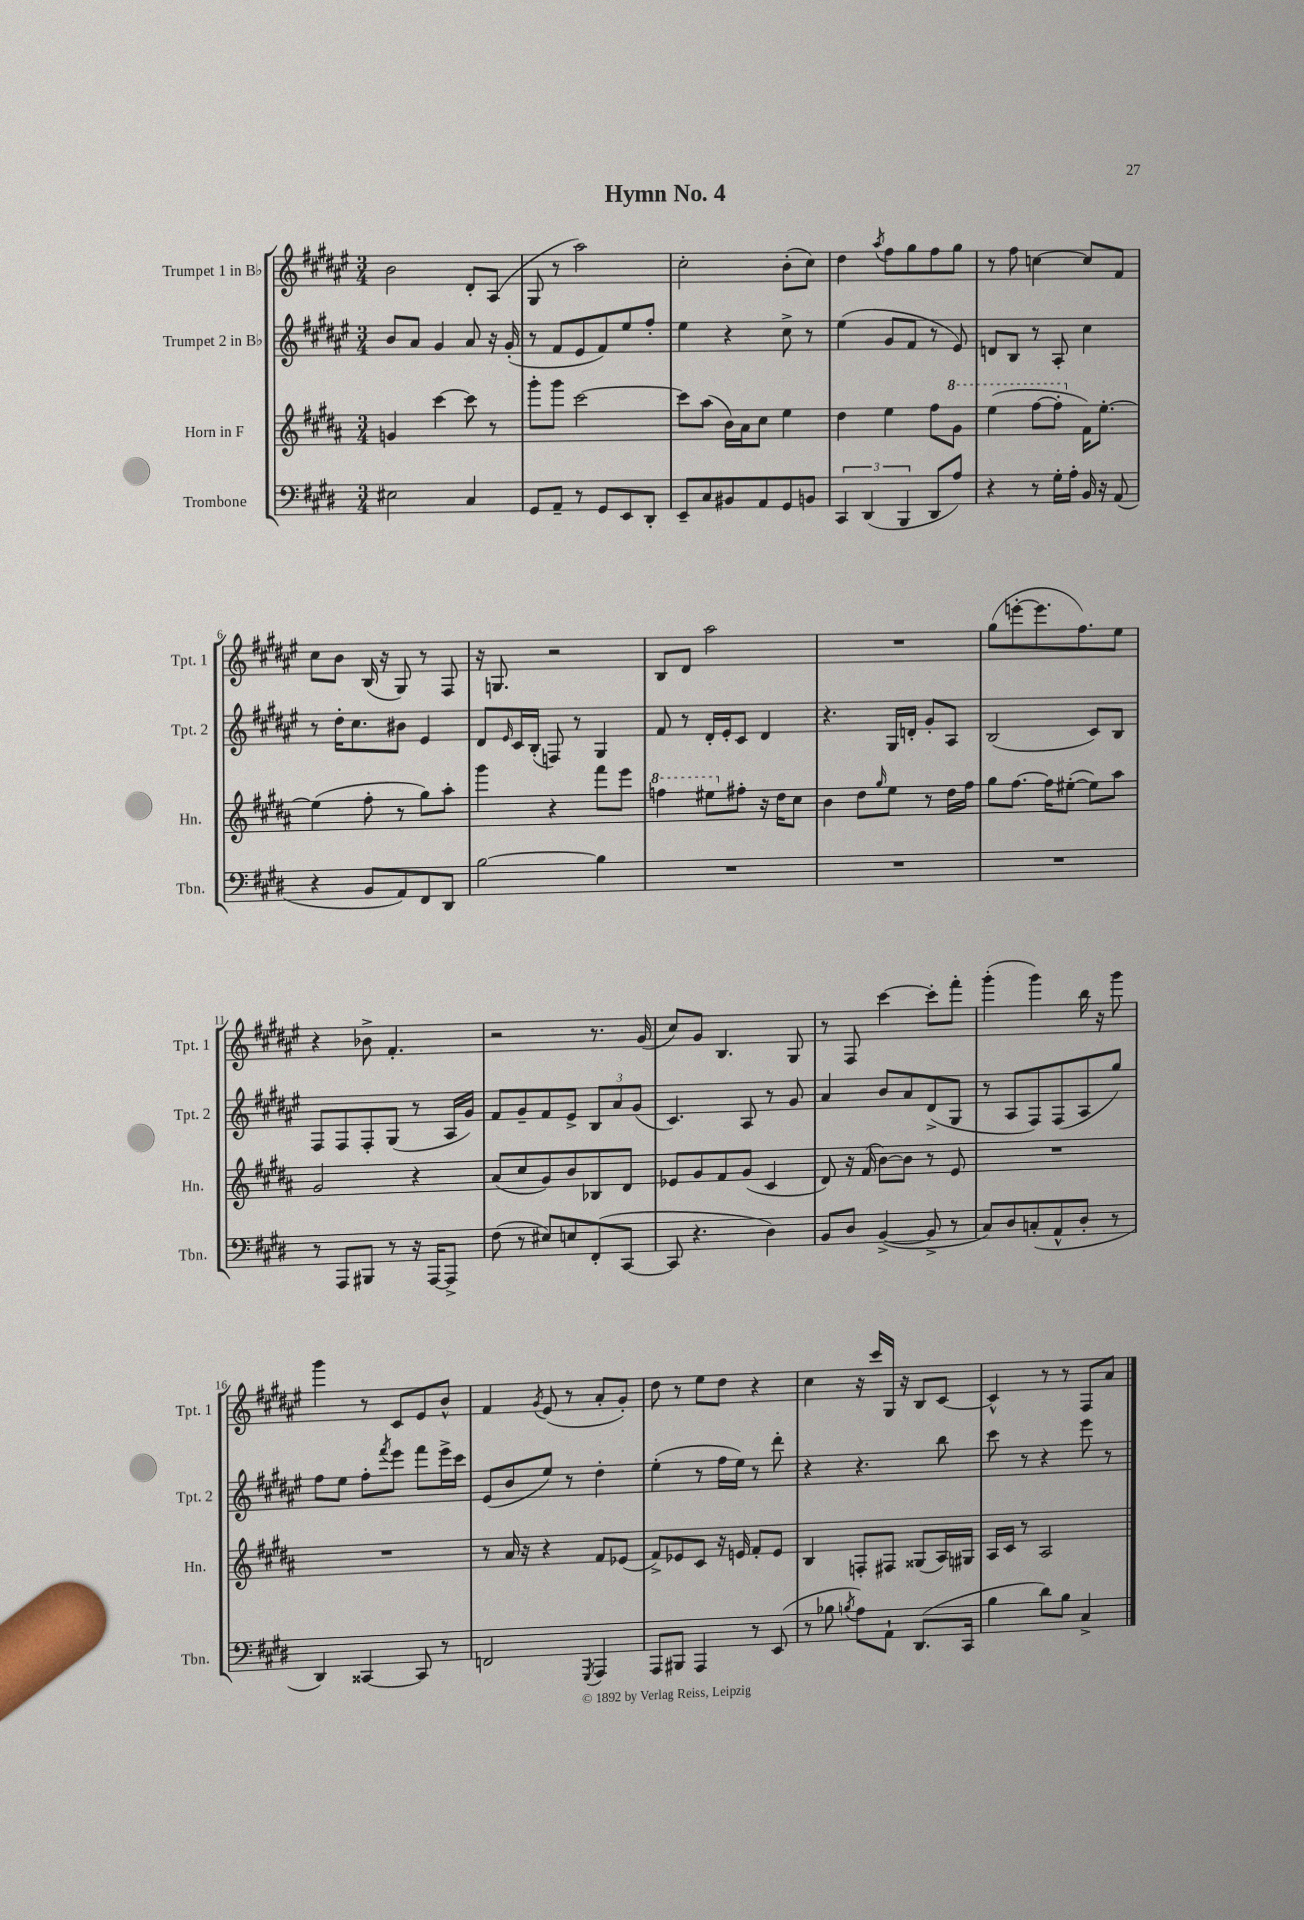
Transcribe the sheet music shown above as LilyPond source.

\header { title = "Hymn No. 4" }
<<
\new StaffGroup <<
\new Staff = "s0" \with { instrumentName = "Trumpet 1 in Bb" shortInstrumentName = "Tpt. 1" } {
    \clef treble \key fis \major \numericTimeSignature \time 3/4
    b'2 dis'8-. ais8( |
    gis8 r8 ais''2) |
    cis''2-. b'8-.( cis''8) |
    dis''4 \acciaccatura { ais''8 } fis''8 gis''8 fis''8 gis''8 |
    r8 fis''8 c''4~ c''8 fis'8 |
    cis''8 b'8 b16( r16 gis8) r8 fis8 |
    r16 g8. r2 |
    b8 dis'8 ais''2 |
    R2. |
    gis''8( e'''8~-. e'''8. fis''8.) eis''8 |
    r4 bes'8-> fis'4.-. |
    r2 r8. gis'16( |
    cis''8) gis'8 b4. gis8 |
    r8 fis8 cis'''4~ cis'''8-. fis'''8-. |
    gis'''4-.( gis'''4) b''16 r16 gis'''8 |
    gis'''4 r8 cis'8 eis'8 b'8-^ |
    fis'4 \acciaccatura { gis'8 } eis'8( r8 ais'8-. gis'8-.) |
    dis''8 r8 eis''8 dis''8 r4 |
    cis''4 r16 cis'''16 gis16 r16 b8 cis'8~ |
    cis'4-^ r8 r8 fis8 ais'8 \bar "|." |
}
\new Staff = "s1" \with { instrumentName = "Trumpet 2 in Bb" shortInstrumentName = "Tpt. 2" } {
    \clef treble \key fis \major \numericTimeSignature \time 3/4
    b'8 ais'8 gis'4 ais'8 r16 gis'16-.( |
    r8 fis'8 eis'8 fis'8) eis''8 fis''8-. |
    eis''4 r4 cis''8-> r8 |
    eis''4( gis'8 fis'8 r8 eis'8) |
    d'8 b8 r8 ais8-. cis''4 |
    r8 dis''16-. cis''8. bis'8 eis'4 |
    dis'8 \grace { eis'16 } cis'16 b16-.( f8) r8 gis4 |
    fis'8 r8 dis'16-. eis'16-. cis'8 dis'4 |
    r4. gis16 d'16-. gis'8-. ais8 |
    b2( cis'8) b8 |
    fis8 fis8 fis8-. gis8( r8 ais16 gis'16) |
    fis'8 gis'8-- fis'8 eis'8-> \tuplet 3/2 { b8 ais'8 gis'8( } |
    cis'4.) ais8 r8 gis'8 |
    ais'4 b'8 ais'8 dis'8->( gis8 |
    r8 ais8 fis8) fis8( ais8 gis''8) |
    fis''8 eis''8 fis''8-. \acciaccatura { fis'''8 } eis'''8 fis'''8 eis'''16-> cis'''16 |
    eis'8( b'8 eis''8) r8 dis''4-. |
    eis''4-.( r8 fis''16 eis''16) r8 dis'''8-. |
    r4 r4. b''8 |
    cis'''8 r8 r4 eis'''8 r8 \bar "|." |
}
\new Staff = "s2" \with { instrumentName = "Horn in F" shortInstrumentName = "Hn." } {
    \clef treble \key b \major \numericTimeSignature \time 3/4
    g'4 cis'''4~ cis'''8 r8 |
    gis'''8-. gis'''8 cis'''2~ |
    cis'''8 ais''8( b'16) ais'16 cis''8 e''4 |
    dis''4 e''4 fis''8 \ottava #1 gis''8 |
    e'''4( fis'''8~ fis'''8-. \ottava #0 fis'16) e''8.~-. |
    e''4( fis''8-. r8 gis''8) ais''8-. |
    gis'''4 r4 fis'''8 e'''8 |
    \ottava #1 f'''4 eis'''8 \ottava #0 fis''!8-. r16 dis''16 cis''8 |
    b'4 dis''8 \grace { gis''16 } e''8 r8 dis''16 fis''16 |
    gis''8 fis''8.~ fis''16 eis''8~-.( eis''8) ais''8 |
    gis'2 r4 |
    ais'8( cis''8 gis'8) b'8 bes8 dis'8 |
    ees'8 gis'8 fis'8 gis'8( cis'4 |
    dis'8) r16 fis'16( b'8~) b'8 r8 e'8 |
    R2. |
    R2. |
    r8 ais'16 r16 r4 fis'8 ees'8( |
    fis'8->) ees'8 cis'8 r16 e'16 fis'8-. e'8 |
    b4 f8-. fis8 gisis8( ais16) gis16 |
    ais16 cis'16 r8 ais2 \bar "|." |
}
\new Staff = "s3" \with { instrumentName = "Trombone" shortInstrumentName = "Tbn." } {
    \clef bass \key e \major \numericTimeSignature \time 3/4
    eis2 cis4 |
    gis,8 a,8-- r8 gis,8 e,8 dis,8-. |
    e,8-- cis8 bis,8 a,8 gis,8 b,8 |
    \tuplet 3/2 { cis,4 dis,4( b,,4 } dis,8 a8) |
    r4 r8 gis16-. a16-. b,16 r16 a,8( |
    r4 b,8 a,8) fis,8 dis,8 |
    b2~ b4 |
    R2. |
    R2. |
    R2. |
    r8 a,,8 bis,,8 r8 r16 a,,16~ a,,8-> |
    fis8( r8 eis8) e8 fis,8-.( cis,8~ |
    cis,8 r4. dis4) |
    b,8 dis8 b,4~->( b,8-> r8 |
    cis8) dis8 c8-.( a,8-^ dis8-. r8 |
    dis,4) cisis,4~ cisis,8 r8 |
    f,2 \acciaccatura { gis,,8 } a,,4 |
    a,,8 bis,,8 a,,4 r8 e,8( |
    r8 bes8 \acciaccatura { b8 } a8) a,8-! dis,8.( cis,16 |
    b4 dis'8) b8 cis4-> \bar "|." |
}
>>
>>
